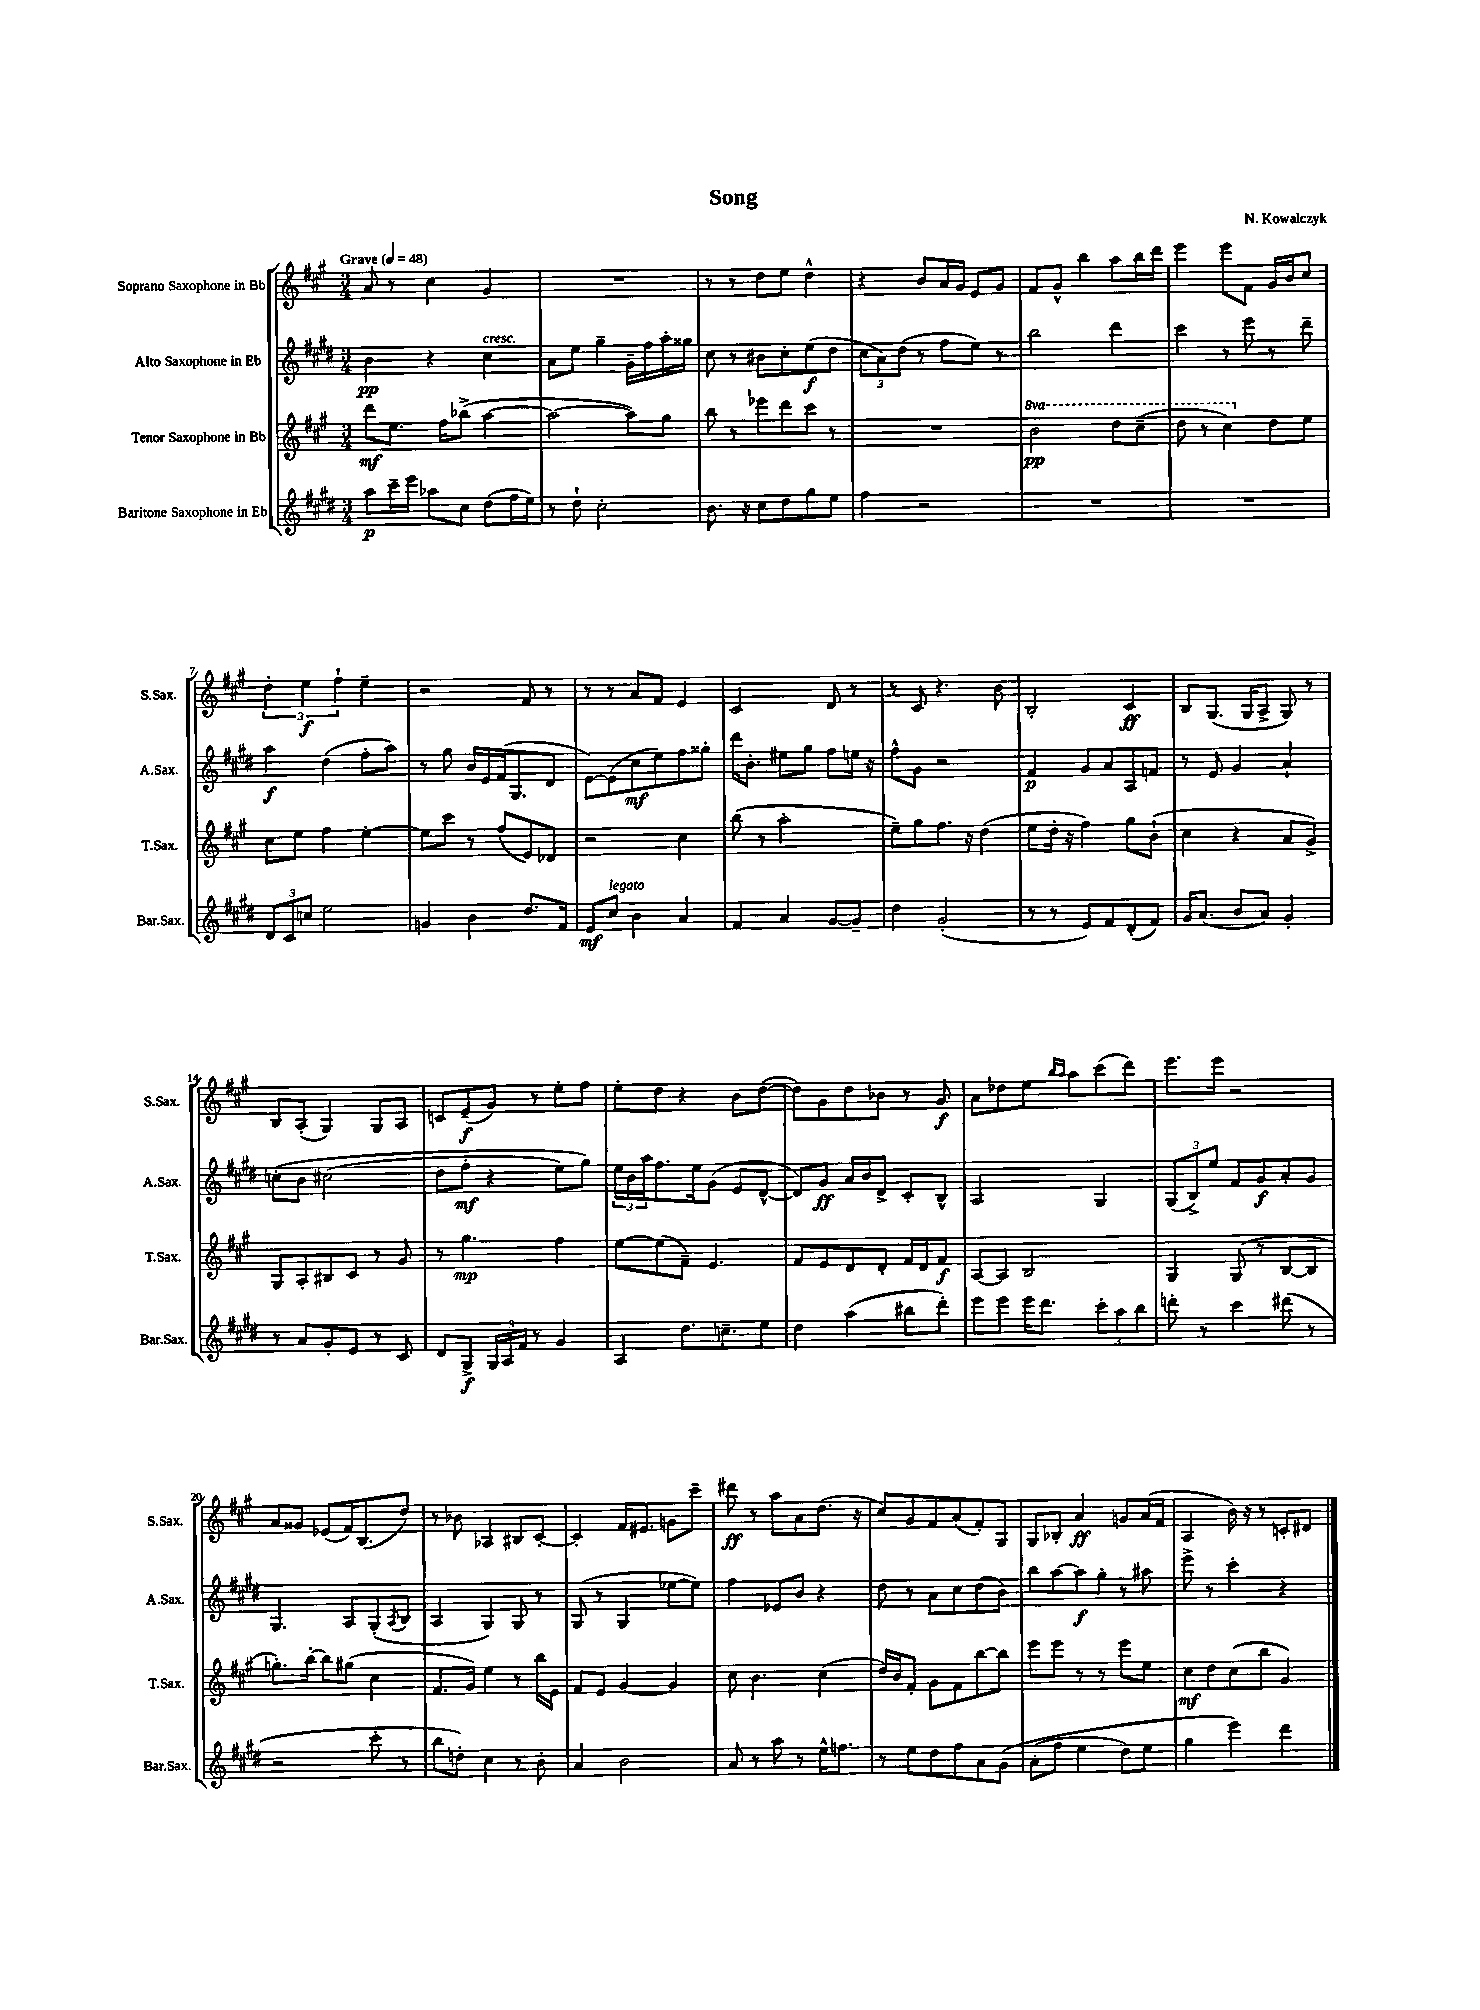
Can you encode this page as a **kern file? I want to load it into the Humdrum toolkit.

**kern	**dynam	**kern	**dynam	**kern	**dynam	**kern	**dynam
*part4	*part4	*part3	*part3	*part2	*part2	*part1	*part1
*staff4	*staff4	*staff3	*staff3	*staff2	*staff2	*staff1	*staff1
*I"Baritone Saxophone in Eb	*	*I"Tenor Saxophone in Bb	*	*I"Alto Saxophone in Eb	*	*I"Soprano Saxophone in Bb	*
*I'Bar.Sax.	*	*I'T.Sax.	*	*I'A.Sax.	*	*I'S.Sax.	*
*clefG2	*	*clefG2	*	*clefG2	*	*clefG2	*
*k[f#c#g#d#]	*	*k[f#c#g#]	*	*k[f#c#g#d#]	*	*k[f#c#g#]	*
*M3/4	*	*M3/4	*	*M3/4	*	*M3/4	*
*MM48	*	*MM48	*	*MM48	*	*MM48	*
=1	=1	=1	=1	=1	=1	=1	=1
!	!	!	!	!	!	!LO:TX:a:B:t=Grave	!
8aa\L	p	8ddd\L	mf	4b\	pp	8a/	.
16ccc#~\L	.	8.ee\J	.	.	.	8r	.
16eee\JJ	.	.	.	.	.	.	.
8aa-X\L	.	.	.	4r	.	4cc#\	.
.	.	16ff#\KL	.	.	.	.	.
8cc#\J	.	(8bb-X^\J	.	.	.	.	.
!	!	!	!	!LO:TX:a:i:t=cresc.	!	!	!
(8dd#\L	.	[4aa\	.	4cc#\	.	4g#/	.
16ff#\L	.	.	.	.	.	.	.
16ee\JJ)	.	.	.	.	.	.	.
=2	=2	=2	=2	=2	=2	=2	=2
8r	.	2aa\_	.	8a\L	.	2.r	.
8dd#`\	.	.	.	8ee\J	.	.	.
2cc#'\	.	.	.	4gg#~\	.	.	.
.	.	8aa\L])	.	16g#~\LL	.	.	.
.	.	.	.	16ff#\	.	.	.
.	.	8gg#\J	.	16aa'\	.	.	.
.	.	.	.	16gg##X\JJ	.	.	.
=3	=3	=3	=3	=3	=3	=3	=3
8.b\	.	8bb\	.	8cc#\	.	8r	.
.	.	8r	.	8r	.	8r	.
16r	.	.	.	.	.	.	.
8cc#\L	.	8eee-X\L	.	8b#X\L	.	8dd\L	.
8dd#\	.	8ddd\	.	8cc#'\	.	8ee\J	.
8gg#\	.	8ccc#\J	.	(8ee\	f	4dd^^\	.
8ee\J	.	8r	.	8dd#\J	.	.	.
=4	=4	=4	=4	=4	=4	=4	=4
4ff#\	.	2.r	.	12cc#\L	.	4r	.
.	.	.	.	12a\)	.	.	.
.	.	.	.	(12dd#\J	.	.	.
2r	.	.	.	8r	.	8b/L	.
.	.	.	.	8ff#\L	.	16a/L	.
.	.	.	.	.	.	16g#/JJ	.
.	.	.	.	8ee\J)	.	8e/L	.
.	.	.	.	8r	.	8g#/J	.
=5	=5	=5	=5	=5	=5	=5	=5
*	*	*8va	*	*	*	*	*
2.r	.	2bb\	pp	2bb\	.	8f#/L	.
.	.	.	.	.	.	8g#^^/J	.
.	.	.	.	.	.	4bb\	.
.	.	8ddd\L	.	4ddd#\	.	8aa\L	.
.	.	(8ccc#~\J	.	.	.	16bb\L	.
.	.	.	.	.	.	16ddd\JJ	.
=6	=6	=6	=6	=6	=6	=6	=6
2.r	.	8ddd\	.	4ccc#\	.	4eee\	.
.	.	8r	.	.	.	.	.
.	.	4ccc#\)	.	8r	.	8eee\L	.
.	.	.	.	8eee\	.	8f#\J	.
*	*	*X8va	*	*	*	*	*
.	.	8dd\L	.	8r	.	16g#/LL	.
.	.	.	.	.	.	16b/J	.
.	.	8ee\J	.	8ddd#~\	.	8cc#/J	.
!!LO:LB:g=z
=7	=7	=7	=7	=7	=7	=7	=7
12d#/L	.	8cc#\L	.	4aa\	f	6dd'\	.
12c#/	.	.	.	.	.	.	.
.	.	8ee\J	.	.	.	.	.
12ccn/J	.	.	.	.	.	6ee\	f
2ee\	.	4ff#\	.	(4dd#\	.	.	.
.	.	.	.	.	.	6ff#`\	.
.	.	[4ee'\	.	8ff#'\L	.	4ee~\	.
.	.	.	.	8aa\J)	.	.	.
=8	=8	=8	=8	=8	=8	=8	=8
4gn/	.	8ee\L]	.	8r	.	2r	.
.	.	8ccc#\J	.	8gg#\	.	.	.
4b\	.	8r	.	16b/LL	.	.	.
.	.	.	.	16e/	.	.	.
.	.	(8ff#/L	.	(16f#/J	.	.	.
.	.	.	.	8.G#/	.	.	.
8.dd#/L	.	8e/)	.	.	.	8f#/	.
.	.	8d-X/J	.	8d#/J	.	8r	.
16f#/Jk	.	.	.	.	.	.	.
=9	=9	=9	=9	=9	=9	=9	=9
8e/L	mf	2r	.	[8e\L)	.	8r	.
!LO:TX:a:i:t=legato	!	!	!	!	!	!	!
8cc#/J	.	.	.	(8e\]	.	8r	.
4b\	.	.	.	8cc#\	mf	8a/L	.
.	.	.	.	8ee\)	.	8f#/J	.
4a/	.	4cc#\	.	8ff#\	.	4e/	.
.	.	.	.	8gg##X'\J	.	.	.
=10	=10	=10	=10	=10	=10	=10	=10
4f#/	.	(8bb\	.	16ddd#\KL	.	2c#/	.
.	.	.	.	8.b'\J	.	.	.
.	.	8r	.	.	.	.	.
4a/	.	2aa'\	.	8ee#X\L	.	.	.
.	.	.	.	8gg#\J	.	.	.
[8g#/L	.	.	.	8ff#\L	.	8d/	.
8g#~/J]	.	.	.	16een\Jk	.	8r	.
.	.	.	.	16r	.	.	.
=11	=11	=11	=11	=11	=11	=11	=11
4dd#\	.	8ee~\L)	.	8ff#^^\L	.	8r	.
.	.	8gg#\	.	8g#\J	.	8c#/	.
(2g#'/	.	8.ff#\J	.	2r	.	4.r	.
.	.	16r	.	.	.	.	.
.	.	(4dd\	.	.	.	.	.
.	.	.	.	.	.	8b\	.
=12	=12	=12	=12	=12	=12	=12	=12
8r	.	8ee\L	.	4f#/	p	2B'/	.
8r	.	16dd'\Jk	.	.	.	.	.
.	.	16r	.	.	.	.	.
8e/L)	.	4ff#\)	.	8g#/L	.	.	.
8f#/	.	.	.	8a/	.	.	.
(8d#'/	.	8gg#\L	.	8A/	.	4c#/	ff
8f#/J)	.	(8b`\J	.	8fn/J	.	.	.
=13	=13	=13	=13	=13	=13	=13	=13
16g#/KL	.	4cc#\	.	8r	.	8B/L	.
(8.a/J	.	.	.	.	.	.	.
.	.	.	.	8e/	.	(8.G#/J	.
8b/L	.	4r	.	4g#/	.	.	.
.	.	.	.	.	.	16G#/KL	.
8a/J)	.	.	.	.	.	8A^/J	.
4g#'/	.	8a/L	.	4a`/	.	8G#/)	.
.	.	8g#^/J)	.	.	.	8r	.
!!LO:LB:g=z
=14	=14	=14	=14	=14	=14	=14	=14
8r	.	8G#/L	.	(8ccn'\L	.	8B/L	.
8a/L	.	8A'/	.	8b\J	.	(8A'/J	.
8g#'/	.	8B#X/	.	(2cc#X\	.	4G#/)	.
8e/J	.	8c#/J	.	.	.	.	.
8r	.	8r	.	.	.	8G#/L	.
8c#/	.	8g#/	.	.	.	8A/J	.
=15	=15	=15	=15	=15	=15	=15	=15
8d#/L	.	8r	.	8dd#\L	.	8cn/L	.
8G#^/J	f	4.gg#\	mp	8ff#'\J	mf	(8e~/	f
24G#/LL	.	.	.	4r	.	8g#/J)	.
24A/	.	.	.	.	.	.	.
24f#/JJ	.	.	.	.	.	.	.
8r	.	.	.	.	.	8r	.
4g#/	.	4ff#\	.	8ee\L)	.	8ee'\L	.
.	.	.	.	8gg#\J)	.	8ff#\J	.
=16	=16	=16	=16	=16	=16	=16	=16
4A/	.	[8ee\L	.	24ee\LL	.	8ee'\L	.
.	.	.	.	24b\	.	.	.
.	.	.	.	24aa\J	.	.	.
.	.	(8ee\]	.	8.ff#\	.	8dd\J	.
8.dd#\L	.	8f#~\J)	.	.	.	4r	.
.	.	.	.	16ee\k	.	.	.
.	.	4.e/	.	(8g#\J	.	.	.
8.ccn~\	.	.	.	.	.	.	.
.	.	.	.	8e/L	.	8b\L	.
8ee\J	.	.	.	[8d#^^/J	.	([8dd\J	.
=17	=17	=17	=17	=17	=17	=17	=17
4dd#\	.	8f#/L	.	8d#/L])	.	8dd\L])	.
.	.	8e/	.	8g#/J	ff	8g#\	.
(4aa\	.	8d/	.	16a/LL	.	8dd\	.
.	.	.	.	16b/J	.	.	.
.	.	8d'/J	.	8d#^/J	.	8b-X\J	.
8bb#X\L	.	16f#/LL	.	8c#'/L	.	8r	.
.	.	16d/J	.	.	.	.	.
8ddd#'\J)	.	8f#/J	f	8B^^/J	.	8g#/	f
=18	=18	=18	=18	=18	=18	=18	=18
8eee\L	.	[8A/L	.	2A/	.	8a\L	.
8eee\J	.	8A/J]	.	.	.	8dd-X\	.
16eee\KL	.	2B/	.	.	.	8ee\J	.
8.ddd#\J	.	.	.	.	.	.	.
.	.	.	.	.	.	16qqbb/LL	.
.	.	.	.	.	.	16qqaa/JJ	.
.	.	.	.	.	.	8aa\L	.
12ccc#'\L	.	.	.	4G#/	.	(8ccc#\	.
12aa\	.	.	.	.	.	.	.
.	.	.	.	.	.	8ddd\J)	.
12bb\J	.	.	.	.	.	.	.
=19	=19	=19	=19	=19	=19	=19	=19
8dddn'\	.	4G#/	.	(12G#/L	.	8.eee\L	.
.	.	.	.	12B^/)	.	.	.
8r	.	.	.	.	.	.	.
.	.	.	.	12ee/J	.	.	.
.	.	.	.	.	.	16eee\Jk	.
4ccc#\	.	(8G#/	.	8f#/L	.	2r	.
.	.	8r	.	8g#/	f	.	.
(8ddd#X\	.	[8B/L	.	8a'/	.	.	.
8r	.	8B/J]	.	8g#/J	.	.	.
!!LO:LB:g=z
=20	=20	=20	=20	=20	=20	=20	=20
2r	.	8.ggn'\L)	.	4.G#/	.	8a/L	.
.	.	.	.	.	.	8g##X/J	.
.	.	[16bb'\Jk	.	.	.	.	.
.	.	8bb\L]	.	.	.	(8e-X/L	.
.	.	(8gg#X\J	.	8A/L	.	16f#/K)	.
.	.	.	.	.	.	(8.B/	.
8ccc#'\	.	4cc#\	.	(8G#'/	.	.	.
.	.	.	.	8qA/	.	.	.
8r	.	.	.	8B/J	.	8dd/J)	.
=21	=21	=21	=21	=21	=21	=21	=21
8bb\L	.	8.f#/L	.	4A/	.	8r	.
8ddn'\J)	.	.	.	.	.	8b-X\	.
.	.	16g#/Jk)	.	.	.	.	.
4cc#\	.	4ee\	.	4G#/)	.	4A-X/	.
8r	.	8r	.	8G#/	.	8B#X/L	.
8b'\	.	16bb\LL	.	8r	.	[8c#'/J	.
.	.	16e\JJ	.	.	.	.	.
=22	=22	=22	=22	=22	=22	=22	=22
4a/	.	8f#/L	.	(8G#/	.	4c#'/]	.
.	.	8e/J	.	8r	.	.	.
2b\	.	[4g#/	.	4G#/	.	16f#/KL	.
.	.	.	.	.	.	8.e#X/J	.
.	.	4g#/]	.	[8ee-X\L	.	8gn\L	.
.	.	.	.	8ee-\J])	.	8ccc#~\J	.
=23	=23	=23	=23	=23	=23	=23	=23
8a/	.	8cc#\	.	4ff#\	.	8ddd#X\	ff
8r	.	4.b\	.	.	.	8r	.
8aa\	.	.	.	8e-X/L	.	8aa\L	.
8r	.	.	.	8b/J	.	8a\	.
16ee^^\KL	.	(4cc#\	.	4r	.	(8.dd\J	.
8.ffn\J	.	.	.	.	.	.	.
.	.	.	.	.	.	16r	.
=24	=24	=24	=24	=24	=24	=24	=24
8r	.	16dd/LL)	.	8dd#\	.	8cc#/L)	.
.	.	16b/J	.	.	.	.	.
8ee\L	.	8f#'/J	.	8r	.	8g#/	.
8dd#\	.	8g#\L	.	8a\L	.	8f#/	.
8ff#\	.	8f#\	.	8cc#\	.	(8a/	.
8a\	.	[8bb\	.	(8dd#\	.	8f#'/)	.
(8g#\J	.	8bb\J]	.	8b\J)	.	8G#/J	.
=25	=25	=25	=25	=25	=25	=25	=25
(8a'\L	.	8eee\L	.	8bb\L	.	8G#/L	.
8ff#\J	.	8eee\J	.	[8aa\	.	8B-X'/J	.
4ee\	.	8r	.	8aa\]	f	4a/	ff
.	.	8r	.	8gg#'\J	.	.	.
8dd#\L)	.	8eee\L	.	8r	.	8gn/L	.
8ee\J	.	8ee\J	.	8aa#X\	.	(16a/L	.
.	.	.	.	.	.	16f#/JJ	.
=26	=26	=26	=26	=26	=26	=26	=26
4gg#\	.	8cc#\L	mf	8eee^\	.	4A/	.
.	.	8dd\	.	8r	.	.	.
4eee\)	.	(8cc#\	.	4ccc#'\	.	16b\)	.
.	.	.	.	.	.	16r	.
.	.	8bb\J	.	.	.	8r	.
4ddd#\	.	4g#/)	.	4r	.	8cn'/L	.
.	.	.	.	.	.	8d#X/J	.
==	==	==	==	==	==	==	==
*-	*-	*-	*-	*-	*-	*-	*-
